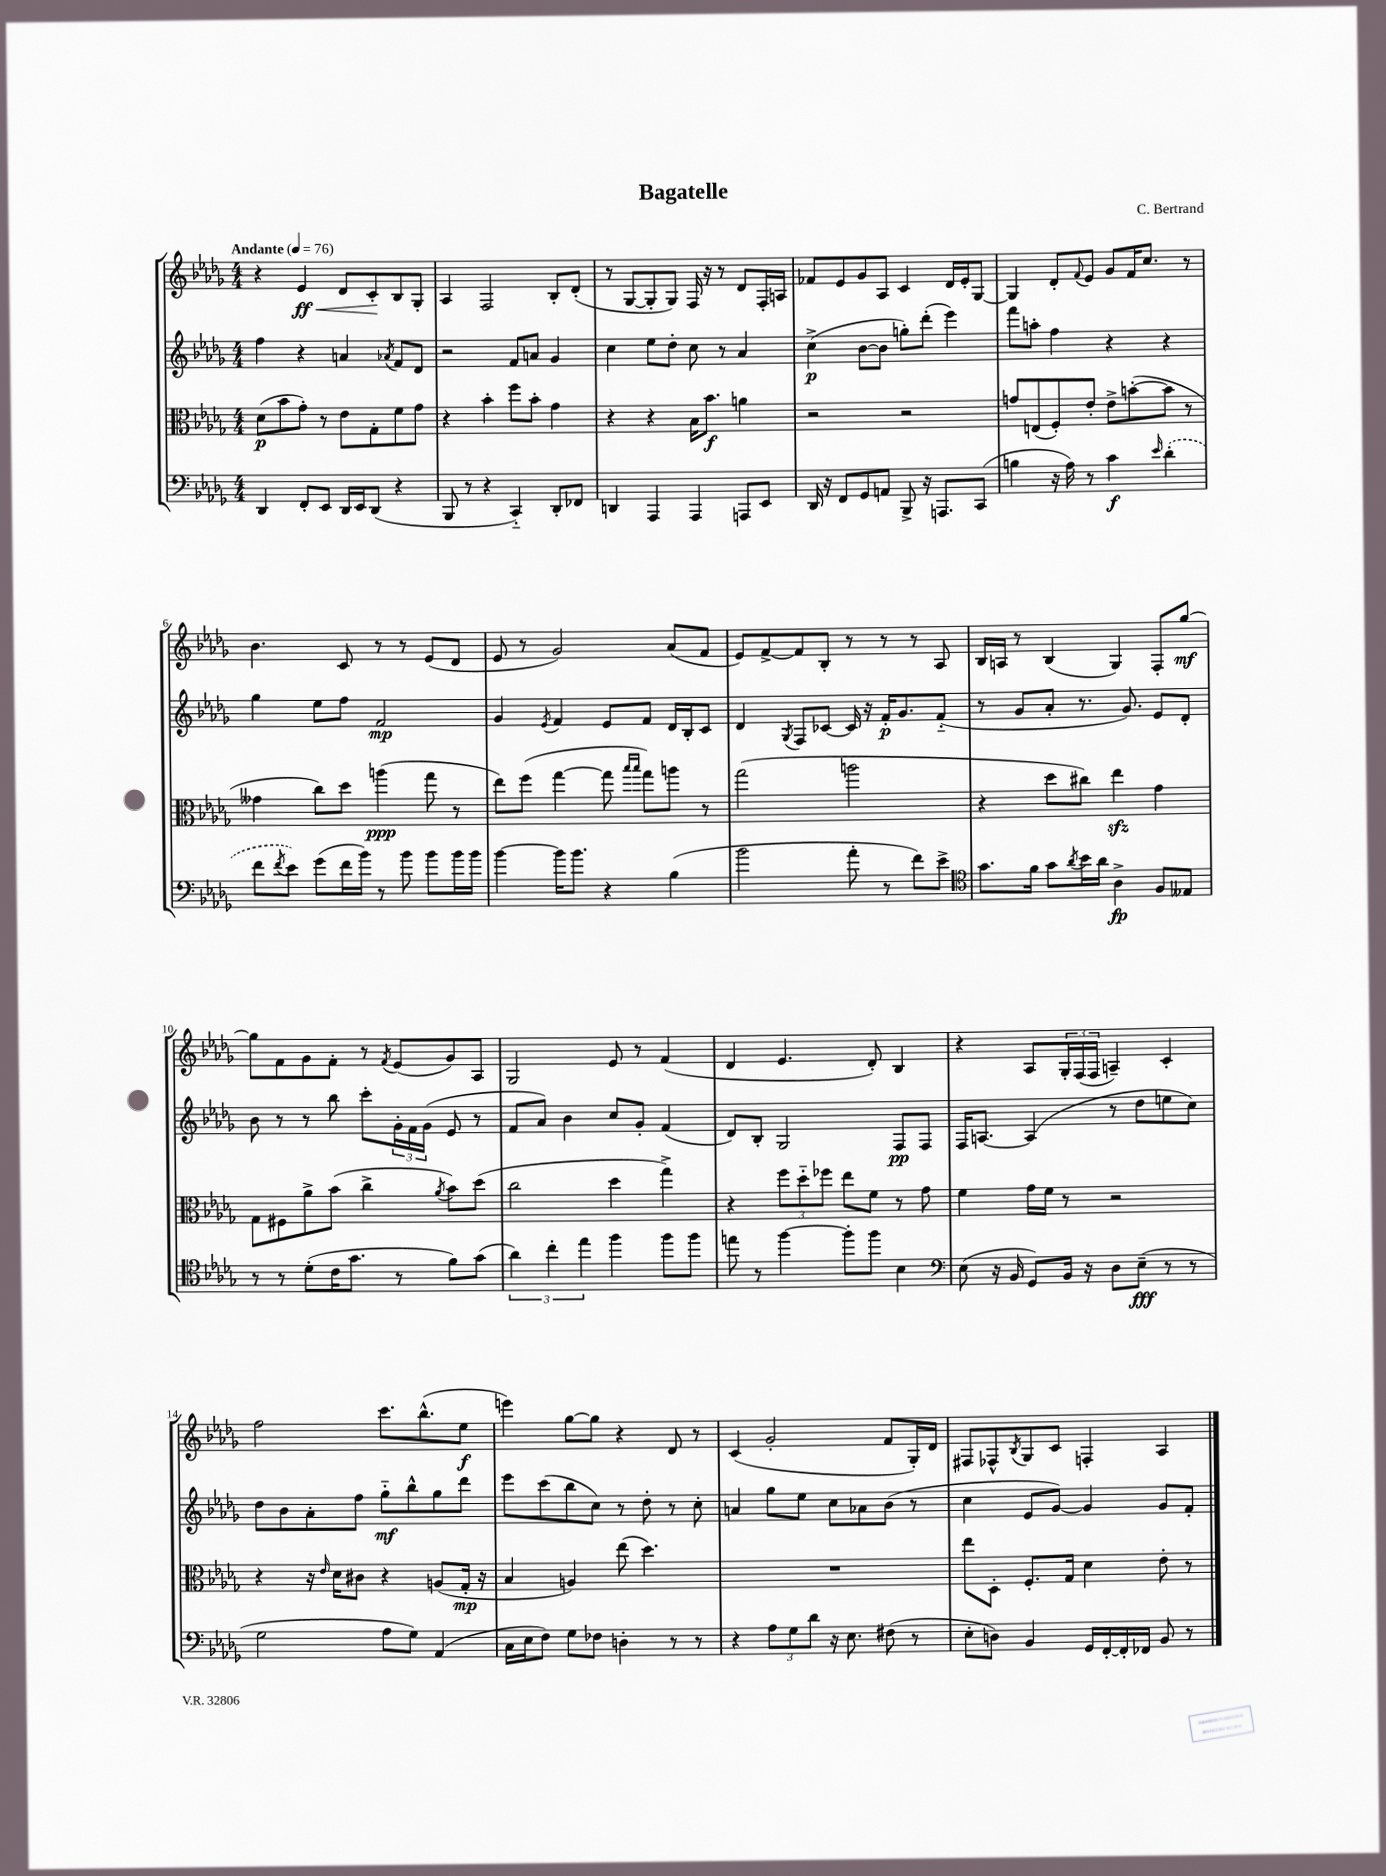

**kern	**dynam	**kern	**dynam	**kern	**dynam	**kern	**dynam
*part4	*part4	*part3	*part3	*part2	*part2	*part1	*part1
*staff4	*staff4	*staff3	*staff3	*staff2	*staff2	*staff1	*staff1
*clefF4	*	*clefC3	*	*clefG2	*	*clefG2	*
*k[b-e-a-d-g-]	*	*k[b-e-a-d-g-]	*	*k[b-e-a-d-g-]	*	*k[b-e-a-d-g-]	*
*M4/4	*	*M4/4	*	*M4/4	*	*M4/4	*
*MM76	*	*MM76	*	*MM76	*	*MM76	*
=1	=1	=1	=1	=1	=1	=1	=1
!	!	!	!	!	!	!LO:TX:a:B:t=Andante	!
4DD-/	.	(8d-\L	p	4ff\	.	4r	.
.	.	8b-\	.	.	.	.	.
!	!	!	!	!	!	!	!LO:HP:b
8FF'/L	.	8g-'\J)	.	4r	.	4e-/	< ff
8EE-/J	.	8r	.	.	.	.	.
16DD-/LL	.	8e-\L	.	4an/	.	8d-/L	.
16EE-/J	.	.	.	.	.	.	.
(8DD-/J	.	8G-'\	.	.	.	8c'/	.
.	.	.	.	8qa-X/	.	.	.
4r	.	8f\	.	8f/L	.	8B-/	[
.	.	8g-\J	.	8d-/J	.	8G-'/J	.
=2	=2	=2	=2	=2	=2	=2	=2
8BBB-/	.	4r	.	2r	.	4A-/	.
8r	.	.	.	.	.	.	.
4r	.	4b-'\	.	.	.	2F/	.
4CC/)	.	8ff\L	.	8f/L	.	.	.
.	.	8b-'\J	.	8an/J	.	.	.
8DD-'/L	.	4g-\	.	4g-/	.	8B-'/L	.
8FF-X/J	.	.	.	.	.	(8d-'/J	.
=3	=3	=3	=3	=3	=3	=3	=3
4DDn/	.	4r	.	4cc\	.	8r	.
.	.	.	.	.	.	[8G-/L	.
4AAA-/	.	4r	.	8ee-\L	.	8G-'/]	.
.	.	.	.	8dd-'\J	.	8G-/J)	.
4AAA-/	.	16B-\KL	.	8cc\	.	16F/	.
.	.	8.b-\J	f	.	.	16r	.
.	.	.	.	8r	.	8r	.
8AAAn/L	.	4an\	.	4a-/	.	8d-/L	.
8EE-/J	.	.	.	.	.	16F'/L	.
.	.	.	.	.	.	16An/JJ	.
=4	=4	=4	=4	=4	=4	=4	=4
16DD-/	.	2r	.	(4cc^\	p	8f-X/L	.
16r	.	.	.	.	.	.	.
8FF/L	.	.	.	.	.	8e-/	.
8GG-/	.	.	.	[8b-\L	.	8g-/	.
8AAn/J	.	.	.	8b-\J]	.	8A-/J	.
8BBB-^/	.	2r	.	8ggn'\L)	.	4c/	.
16r	.	.	.	(8ddd-'\J	.	.	.
8.AAAn/L	.	.	.	.	.	.	.
.	.	.	.	4eee-\)	.	16d-/LL	.
.	.	.	.	.	.	16e-'/J	.
(8CC/J	.	.	.	.	.	[8G-/J	.
=5	=5	=5	=5	=5	=5	=5	=5
4Bn\	.	8gn/L	.	8fff\L	.	4G-/]	.
.	.	(8En/	.	8aan'\J	.	.	.
16r	.	8F'/)	.	4ff\	.	8d-'/L	.
16A-\)	.	.	.	.	.	.	.
.	.	.	.	.	.	8qqf/	.
8r	.	8e-'/J	.	.	.	8e-/J	.
4c\	f	8e-^\L	.	4r	.	8g-/L	.
.	.	([8bn'\	.	.	.	16f/K	.
.	.	.	.	.	.	8.cc/J	.
16qqe-/	.	.	.	.	.	.	.
(4d-'\	.	8b\J]	.	4r	.	.	.
.	.	8r	.	.	.	8r	.
!!LO:LB:g=z
=6	=6	=6	=6	=6	=6	=6	=6
8f\L	.	4g--X\	.	4gg-\	.	4.b-\	.
8qf/	.	.	.	.	.	.	.
8e-\J)	.	.	.	.	.	.	.
(8g-\L	.	8cc\L)	.	8ee-\L	.	.	.
16f\L	.	8dd-\J	.	8ff\J	.	8c/	.
16b-\JJ)	.	.	.	.	.	.	.
8r	.	(4aan\	ppp	2f/	mp	8r	.
8b-\	.	.	.	.	.	8r	.
8b-\L	.	8gg-\	.	.	.	(8e-/L	.
16b-\L	.	8r	.	.	.	8d-/J	.
16b-\JJ	.	.	.	.	.	.	.
=7	=7	=7	=7	=7	=7	=7	=7
[4b-\	.	8ee-\L)	.	4g-/	.	8e-/	.
.	.	(8ff\J	.	.	.	8r	.
.	.	.	.	8qe-/	.	.	.
16b-\KL]	.	[4gg-\	.	4f/	.	2g-/)	.
8.b-\J	.	.	.	.	.	.	.
4r	.	8gg-\]	.	8e-/L	.	.	.
.	.	16qqbb-/LL	.	.	.	.	.
.	.	16qqbb-/JJ	.	.	.	.	.
.	.	8gg-\L)	.	8f/J	.	.	.
(4B-\	.	8aan\J	.	16d-/LL	.	(8a-/L	.
.	.	.	.	16B-'/J	.	.	.
.	.	8r	.	8c/J	.	8f/J	.
=8	=8	=8	=8	=8	=8	=8	=8
2b-\	.	(2gg-\	.	4d-/	.	8e-/L)	.
.	.	.	.	.	.	[8f^/	.
.	.	.	.	8qG-/	.	.	.
.	.	.	.	8F/L	.	8f/]	.
.	.	.	.	[8c-X/J	.	8B-'/J	.
8a-'\	.	2aan\	.	16c-/]	.	8r	.
.	.	.	.	16r	.	.	.
8r	.	.	.	16f'/KL	p	8r	.
.	.	.	.	8.g-/	.	.	.
8f\L)	.	.	.	.	.	8r	.
8e-^\J	.	.	.	(8f/J	.	8A-/	.
=9	=9	=9	=9	=9	=9	=9	=9
*clefC4	*	*	*	*	*	*	*
8.g-\L	.	4r	.	8r	.	16B-/LL	.
.	.	.	.	.	.	16An/JJ	.
.	.	.	.	8g-/L	.	8r	.
16f\Jk	.	.	.	.	.	.	.
8g-\L	.	8dd-\L	.	8a-'/J	.	(4B-/	.
8qa-/	.	.	.	.	.	.	.
16b-\L	.	8cc#X\J)	.	8.r	.	.	.
16a-\JJ	.	.	.	.	.	.	.
4A-^\	fp	4ee-zz\	.	.	.	4G-/)	.
.	.	.	.	8.g-/)	.	.	.
8F/L	.	4g-\	.	8e-/L	.	8F'/L	.
8E--X/J	.	.	.	8d-'/J	.	[8gg-/J	mf
!!LO:LB:g=z
=10	=10	=10	=10	=10	=10	=10	=10
8r	.	8G-\L	.	8b-\	.	8gg-\L]	.
8r	.	8F#X\	.	8r	.	8f\	.
(8d-'\L	.	8a-^\	.	8r	.	8g-\	.
16c\K	.	(8b-\J	.	8bb-\	.	8f'\J	.
8.g-\J	.	.	.	.	.	.	.
.	.	4cc^\	.	8ccc'\L	.	8r	.
.	.	.	.	.	.	8qf/	.
8r	.	.	.	24g-'\L	.	(8e-/L	.
.	.	.	.	24f\	.	.	.
.	.	.	.	(24g-\JJ	.	.	.
.	.	8qa-/	.	.	.	.	.
8f\L)	.	8b-\L)	.	8e-/	.	8g-/)	.
(8g-\J	.	(8dd-\J	.	8r	.	8A-/J	.
=11	=11	=11	=11	=11	=11	=11	=11
6a-\)	.	2cc\	.	8f/L	.	2G-/	.
.	.	.	.	8a-/J)	.	.	.
6cc'\	.	.	.	.	.	.	.
.	.	.	.	4b-\	.	.	.
6ee-\	.	.	.	.	.	.	.
4ff\	.	4dd-\	.	8cc/L	.	8e-/	.
.	.	.	.	8g-'/J	.	8r	.
8ff\L	.	4gg-^\)	.	(4f/	.	(4f/	.
8ff\J	.	.	.	.	.	.	.
=12	=12	=12	=12	=12	=12	=12	=12
8een\	.	4r	.	8d-/L)	.	4d-/	.
8r	.	.	.	8B-'/J	.	.	.
[4ff\	.	12ff\L	.	2G-/	.	4.e-/	.
.	.	12dd-\	.	.	.	.	.
.	.	12ff-X\J	.	.	.	.	.
8ff'\L]	.	8ee-\L	.	.	.	.	.
8ff\J	.	8f\J	.	.	.	8d-'/)	.
4B-\	.	8r	.	8F/L	pp	4B-/	.
.	.	8g-\	.	8F/J	.	.	.
=13	=13	=13	=13	=13	=13	=13	=13
*clefF4	*	*	*	*	*	*	*
(8E-\	.	4f\	.	16F/KL	.	4r	.
.	.	.	.	[8.An/J	.	.	.
16r	.	.	.	.	.	.	.
16BB-/	.	.	.	.	.	.	.
8GG-/L)	.	16g-\LL	.	(4A/]	.	8A-/L	.
.	.	16f\JJ	.	.	.	.	.
16BB-/Jk	.	8r	.	.	.	24G-'/L	.
.	.	.	.	.	.	(24F/	.
16r	.	.	.	.	.	.	.
.	.	.	.	.	.	24F/JJ	.
8D-\L	.	2r	.	8r	.	4An~/)	.
(8E-~\J	fff	.	.	8dd-\L	.	.	.
8r	.	.	.	8een\	.	4c'/	.
8r	.	.	.	8cc\J)	.	.	.
!!LO:LB:g=z
=14	=14	=14	=14	=14	=14	=14	=14
2G-\	.	4r	.	8dd-\L	.	2ff\	.
.	.	.	.	8b-\	.	.	.
.	.	16r	.	8a-'\	.	.	.
.	.	16qqe-/	.	.	.	.	.
.	.	16d-\KL	.	.	.	.	.
.	.	8c#X\J	.	8ff\J	.	.	.
8A-\L	.	4r	.	8gg-\L	mf	8.ccc\L	.
8G-\J)	.	.	.	8bb-^^\	.	.	.
.	.	.	.	.	.	(8.bb-^^\	.
(4AA-/	.	(8An/L	.	8gg-\	.	.	.
.	.	16G-'/Jk	mp	8ddd-\J	.	8ee-\J	f
.	.	16r	.	.	.	.	.
=15	=15	=15	=15	=15	=15	=15	=15
16C\LL	.	4B-/	.	8eee-\L	.	4eeen\)	.
16E-\J	.	.	.	.	.	.	.
8F\J)	.	.	.	(8ccc\	.	.	.
8G-\L	.	4An/)	.	8bb-\	.	[8gg-\L	.
8F-X\J	.	.	.	8cc\J)	.	8gg-\J]	.
4Dn'\	.	(8ee-\	.	8r	.	4r	.
.	.	4.dd-\)	.	8dd-'\	.	.	.
8r	.	.	.	8r	.	8d-/	.
8r	.	.	.	8cc'\	.	8r	.
=16	=16	=16	=16	=16	=16	=16	=16
4r	.	1r	.	4an/	.	(4c/	.
12A-\L	.	.	.	8gg-\L	.	2g-'/	.
12G-\	.	.	.	.	.	.	.
.	.	.	.	8ee-\J	.	.	.
12d-\J	.	.	.	.	.	.	.
16r	.	.	.	8cc\L	.	.	.
8.E-\	.	.	.	.	.	.	.
.	.	.	.	8a-X\	.	.	.
(8F#X\	.	.	.	(8b-\J	.	8f/L	.
8r	.	.	.	8r	.	16G-'/L)	.
.	.	.	.	.	.	16d-/JJ	.
=17	=17	=17	=17	=17	=17	=17	=17
8E-'\L	.	8ee-\L	.	4cc\	.	8F#X/L	.
8Dn\J)	.	8D-'\J	.	.	.	8F-X^^/	.
.	.	.	.	.	.	8qB-/	.
4BB-/	.	8.F'/L	.	8e-/L	.	8G-/	.
.	.	.	.	[8g-/J)	.	8c/J	.
.	.	16G-/Jk	.	.	.	.	.
16GG-/LL	.	4d-\	.	4g-/]	.	4Fn'/	.
[16FF'/	.	.	.	.	.	.	.
16FF'/]	.	.	.	.	.	.	.
16FF-X/JJ	.	.	.	.	.	.	.
8BB-/	.	8e-'\	.	8g-/L	.	4A-/	.
8r	.	8r	.	8f'/J	.	.	.
==	==	==	==	==	==	==	==
*-	*-	*-	*-	*-	*-	*-	*-
